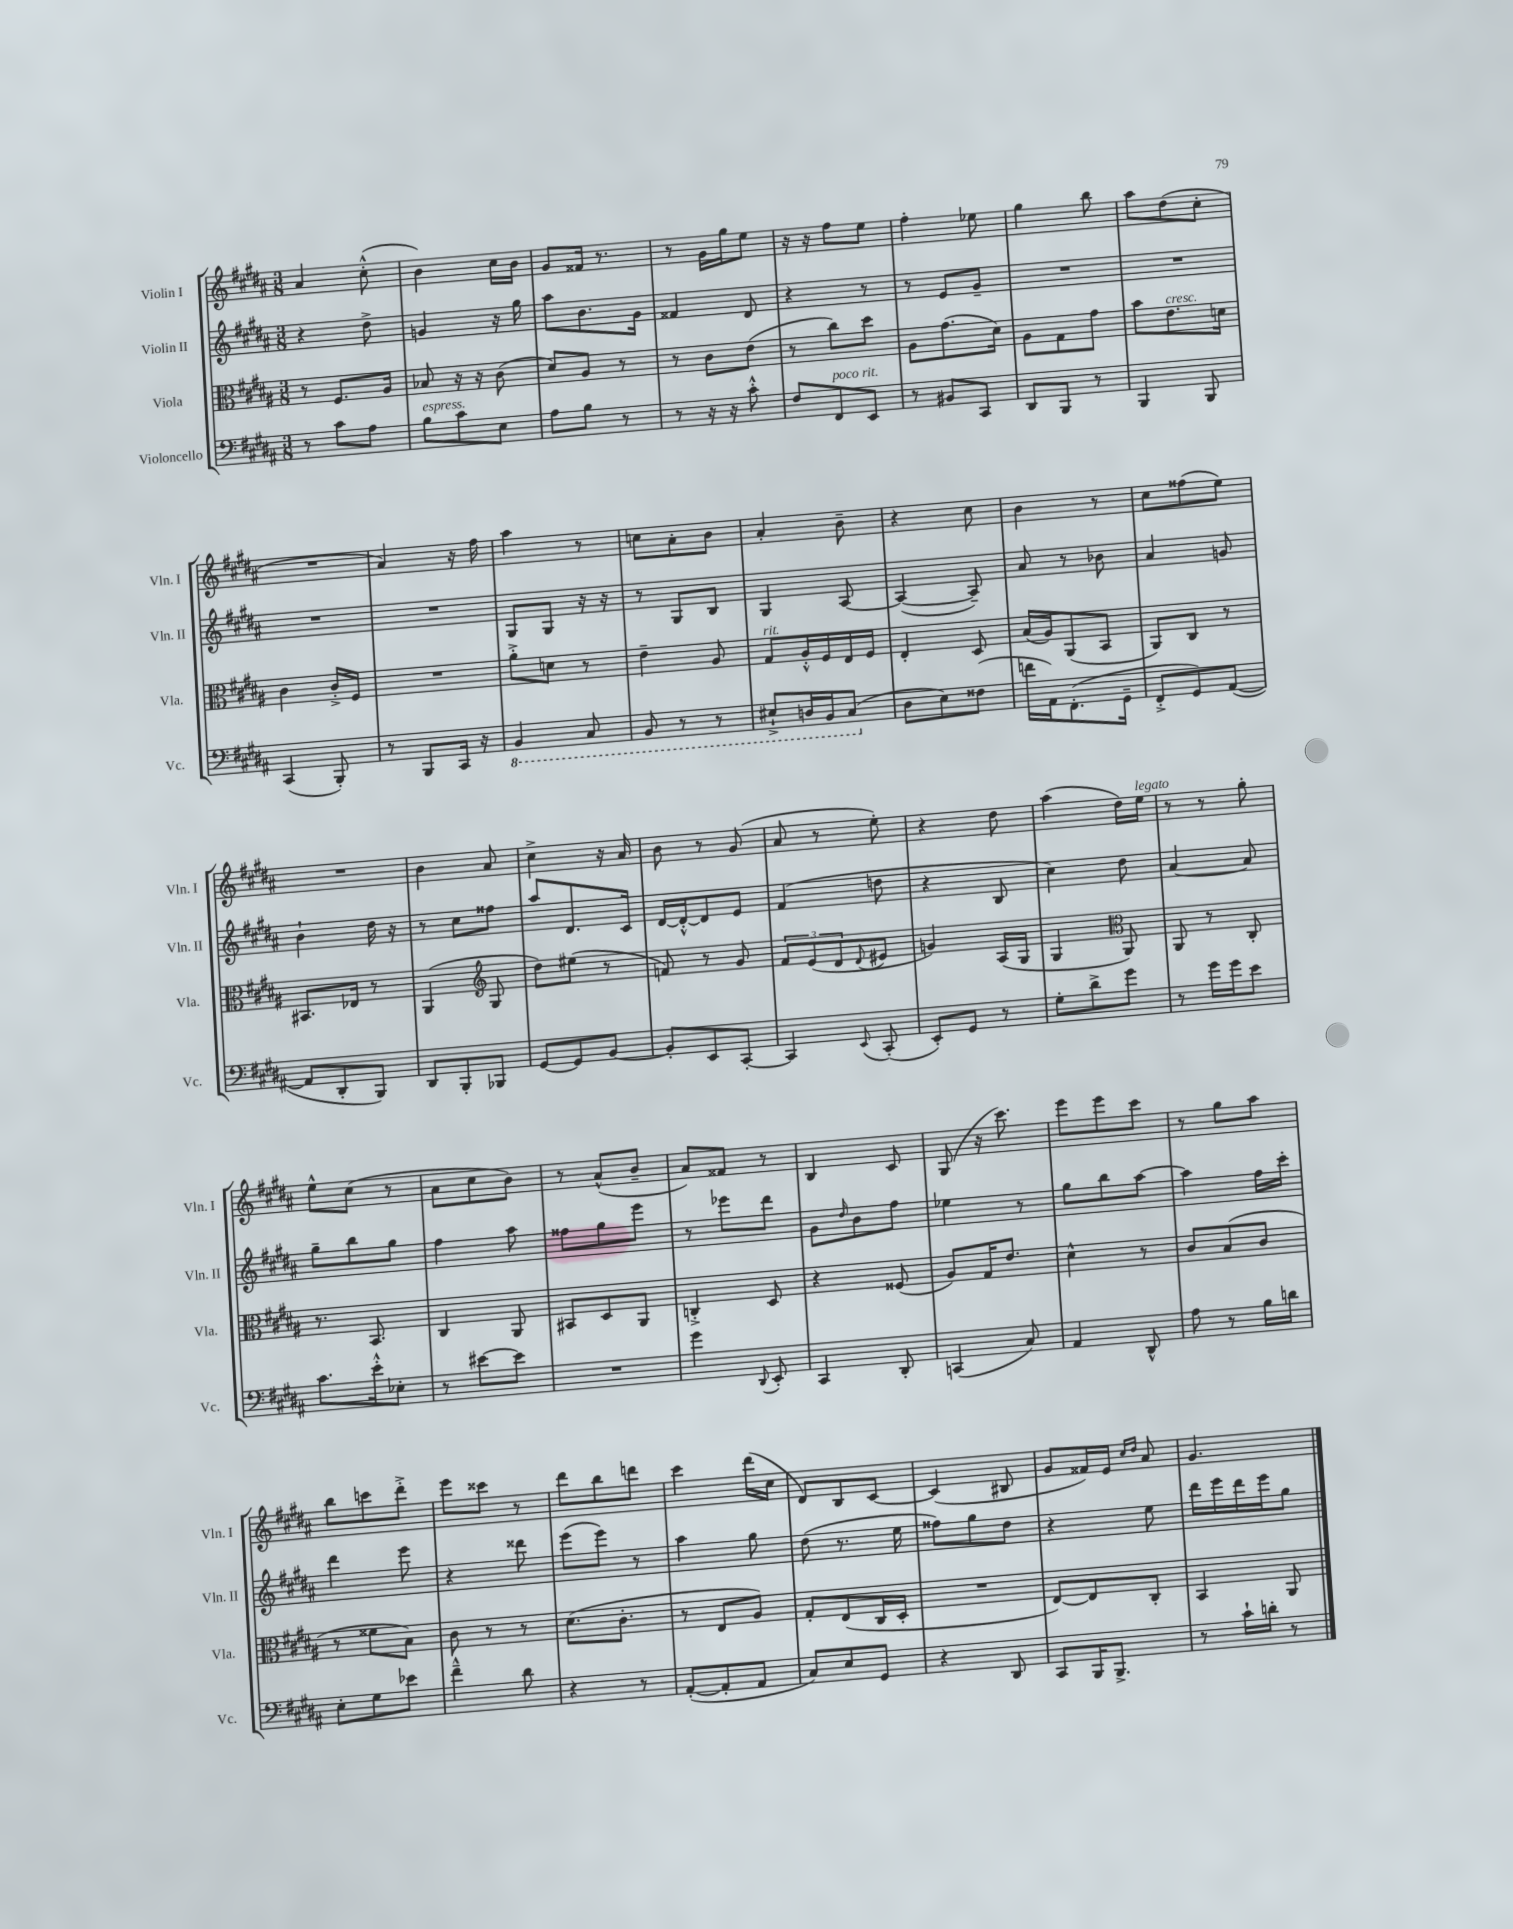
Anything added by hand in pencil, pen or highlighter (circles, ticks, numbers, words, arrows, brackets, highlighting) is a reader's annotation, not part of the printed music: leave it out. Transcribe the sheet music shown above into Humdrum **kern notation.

**kern	**kern	**kern	**kern
*part4	*part3	*part2	*part1
*staff4	*staff3	*staff2	*staff1
*I"Violoncello	*I"Viola	*I"Violin II	*I"Violin I
*I'Vc.	*I'Vla.	*I'Vln. II	*I'Vln. I
*clefF4	*clefC3	*clefG2	*clefG2
*k[f#c#g#d#a#]	*k[f#c#g#d#a#]	*k[f#c#g#d#a#]	*k[f#c#g#d#a#]
*M3/8	*M3/8	*M3/8	*M3/8
=20	=20	=20	=20
8r	8r	4r	4a#/
8c#\L	8.F#/L	.	.
8A#\J	.	8dd#^\	(8cc#'^^\
.	16A#/Jk	.	.
=21	=21	=21	=21
!LO:TX:a:i:t=espress.	!	!	!
8B\L	8B-X/	4gn/	4b\)
8c#\	16r	.	.
.	16r	.	.
8E\J	(8c#\	16r	16cc#\LL
.	.	16gg#\	16b\JJ
=22	=22	=22	=22
8A#\L	8d#/L)	8aa#\L	8g#/L
8B\J	8A#/J	8.b\	16f##X/Jk
.	.	.	8.r
8r	8r	.	.
.	.	16g#\Jk	.
=23	=23	=23	=23
8r	8r	4f##X/	8r
16r	8c#\L	.	16g#\LL
16r	.	.	16gg#\J
8c#'^^\	(8e\J	8d#/	8ee\J
=24	=24	=24	=24
8F#/L	8r	4r	16r
.	.	.	16r
!LO:TX:a:i:t=poco rit.	!	!	!
8FF#/	8cc#\L)	.	8ff#\L
8EE/J	8dd#\J	8r	8ee\J
=25	=25	=25	=25
8r	8A#\L	8r	4ff#'\
8BB#X/L	(8.g#\	8e/L	.
8CC#/J	.	8g#~/J	8ee-X\
.	16d#\Jk)	.	.
=26	=26	=26	=26
8DD#/L	8A#\L	4.r	4gg#\
8BBB/J	8G#\	.	.
8r	8g#\J	.	8bb\
=27	=27	=27	=27
4BBB/	8b\L	4.r	8aa#\L
!	!LO:TX:a:i:t=cresc.	!	!
.	8.e\	.	(8dd#\
8BBB/	.	.	8cc#'\J
.	16dn\Jk	.	.
!!LO:LB:g=z
=28	=28	=28	=28
(4CC#/	4c#\	4.r	4.r
8BBB'/)	16c#'^/LL	.	.
.	16F#/JJ	.	.
=29	=29	=29	=29
8r	4.r	4.r	4a#/)
8BBB/L	.	.	.
16CC#/Jk	.	.	16r
16r	.	.	16ff#\
=30	=30	=30	=30
*8ba	*	*	*
4BBB/	8a#'^\L	8G#/L	4aa#\
.	8dn\J	8G#/J	.
8CC#/	8r	16r	8r
.	.	16r	.
=31	=31	=31	=31
8BBB/	4e~\	8r	8ccn\L
8r	.	8G#/L	8a#'\
8r	8A#/	8B/J	8b\J
=32	=32	=32	=32
!	!LO:TX:a:i:t=rit.	!	!
8EE#X`^/L	8G#/L	4G#/	4a#'/
16DDn/L	16A#'^^/L	.	.
16BBB/J	16F#/	.	.
(8CC#/J	16E/	[8A#/	8b~\
.	16F#/JJ	.	.
=33	=33	=33	=33
*X8ba	*	*	*
8D#\L	4E'/	(4A#/_	4r
8E\)	.	.	.
(8F##X\J	8D#/	8A#~/])	8cc#\
=34	=34	=34	=34
16fn\LL	(16B/LL	8a#/	4b\
16AA#\J)	16A#/J)	.	.
(8.FF#'\	(8AA#/	8r	.
.	8BB/J	8b-X\	8r
16GG#~\Jk	.	.	.
=35	=35	=35	=35
8FF#'^/L	8AA#/L)	4a#/	8cc#\L
8GG#/)	8C#/J	.	(8ff##X\
([8AA#/J	8r	8gn/	8ee\J)
!!LO:LB:g=z
=36	=36	=36	=36
8AA#/L]	8.BB#X/L	4b`\	4.r
8DD#'/	.	.	.
.	16E-X/Jk	.	.
8BBB/J)	8r	16dd#\	.
.	.	16r	.
=37	=37	=37	=37
8DD#/L	(4AA#/	8r	4b\
8BBB'/	.	8cc#\L	.
*	*clefG2	*	*
8BBB-X/J	8G#/	8ff##X\J	8a#/
=38	=38	=38	=38
[8GG#/L	8dd#\L)	8aa#/L	4cc#^\
8GG#/]	(8ee#X\J	8.d#/	.
[8BB/J	8r	.	16r
.	.	16c#/Jk	16a#/
=39	=39	=39	=39
8BB'/L]	8fn/)	[16d#/LL	8b\
.	.	16d#'^^/J_	.
8EE/	8r	8d#/]	8r
[8CC#'/J	8g#/	8e/J	(8g#/
=40	=40	=40	=40
4CC#/]	12f#/L	(4f#/	8a#/
.	(12e/	.	.
.	.	.	8r
.	12d#/	.	.
8qqEE/	8qqd#/	.	.
(8CC#'/	8e#X/J	8ddn\	8ee'\)
=41	=41	=41	=41
8EE'/L)	4gn/)	4r	4r
8GG#/J	.	.	.
8r	(16A#/LL	8B/	8dd#\
.	16G#/JJ	.	.
=42	=42	=42	=42
8G#'\L	4G#/	4cc#\)	(4aa#\
8d#^\	.	.	.
*	*clefC3	*	*
8g#\J	8AA#/)	8dd#\	16dd#\LL)
!	!	!	!LO:TX:a:i:t=legato
.	.	.	16ee\JJ
=43	=43	=43	=43
8r	8AA#/	[4a#/	8r
16g#\LL	8r	.	8r
16g#\J	.	.	.
8e\J	8C#'/	8a#/]	8gg#'\
!!LO:LB:g=z
=44	=44	=44	=44
8.c#\L	8.r	8gg#~\L	8ee^^\L
.	.	8bb\	(8cc#\J
16e'^^\k	8.BB/	.	.
8E-X'\J	.	8gg#\J	8r
=45	=45	=45	=45
8r	4C#/	4ff#\	8a#\L
[8e#X\L	.	.	8cc#\
8e#\J]	8AA#/	8aa#\	8b\J)
=46	=46	=46	=46
4.r	8BB#X/L	8ff##X\L	8r
.	8D#/	8gg#\	(8a#^^/L
.	8AA#/J	8eee\J	8b~/J
=47	=47	=47	=47
4g#\	4Cn'^/	8r	8a#/L)
.	.	8eee-X\L	8f##X/J
8qqDD#/	.	.	.
8EE'/	8D#/	8ddd#\J	8r
=48	=48	=48	=48
4CC#/	4r	8g#\L	4B/
.	.	16qqdd#/	.
.	.	8b\	.
8DD#'/	(8F##X/	8ff#\J	8c#/
=49	=49	=49	=49
(4CCn/	8A#/L)	4ee-X\	(8G#/
.	16G#/K	.	16r
.	8.e/J	.	8.ccc#\)
8C#/)	.	8r	.
=50	=50	=50	=50
4AA#/	4d#^^\	8gg#\L	8eee\L
.	.	8bb\	8eee\
8DD#^^/	8r	[8aa#\J	8ccc#\J
=51	=51	=51	=51
8A#\	8c#/L	4aa#\]	8r
8r	(8B/	.	8gg#\L
16B\LL	8c#/J	16ff#\LL	8aa#\J
16dn\JJ	.	16ccc#'\JJ	.
!!LO:LB:g=z
=52	=52	=52	=52
8E'\L	8r	4ddd#\	8bb\L
8G#\	8f##X\L	.	8cccn\
8e-X\J	8B\J)	8eee\	8ddd#'^\J
=53	=53	=53	=53
4f#~^^\	8c#\	4r	8eee\L
.	8r	.	8ccc##X\J
8d#\	8r	8ddd##X\	8r
=54	=54	=54	=54
4r	(8.d#\L	(8eee\L	8ddd#\L
.	.	8eee\J)	8bb\
.	8.c#'\J	.	.
8r	.	8r	8dddn\J
=55	=55	=55	=55
([8AA#'/L	8r	4aa#\	4ccc#\
8AA#'/]	8E/L	.	.
8AA#/J	8A#/J)	8gg#\	(16ddd#\LL
.	.	.	16cc#\JJ
=56	=56	=56	=56
8C#/L)	8G#'/L	(8dd#\	8d#/L)
8E/	(8E/	8.r	8B/
8GG#/J	16C#/L	.	[8c#/J
.	16D#'/JJ	16ee\	.
=57	=57	=57	=57
4r	4.r	8ff##X\L)	(4c#/]
.	.	8gg#\	.
8DD#/	.	8dd#\J	8B#X/
=58	=58	=58	=58
8CC#/L	[8E/L)	4r	8g#/L
16BBB/K	8E/]	.	16f##X/L)
8.BBB^/J	.	.	16e/JJ
.	.	.	16qqcc#/LL
.	.	.	16qqdd#/JJ
.	8C#'/J	8ee\	8a#/
=59	=59	=59	=59
8r	4BB/	16ddd#\LL	4.g#/
.	.	16eee\	.
16c#`\LL	.	16ddd#\	.
16dn'\JJ	.	16eee\J	.
8r	8AA#/	8gg#\J	.
==	==	==	==
*-	*-	*-	*-
